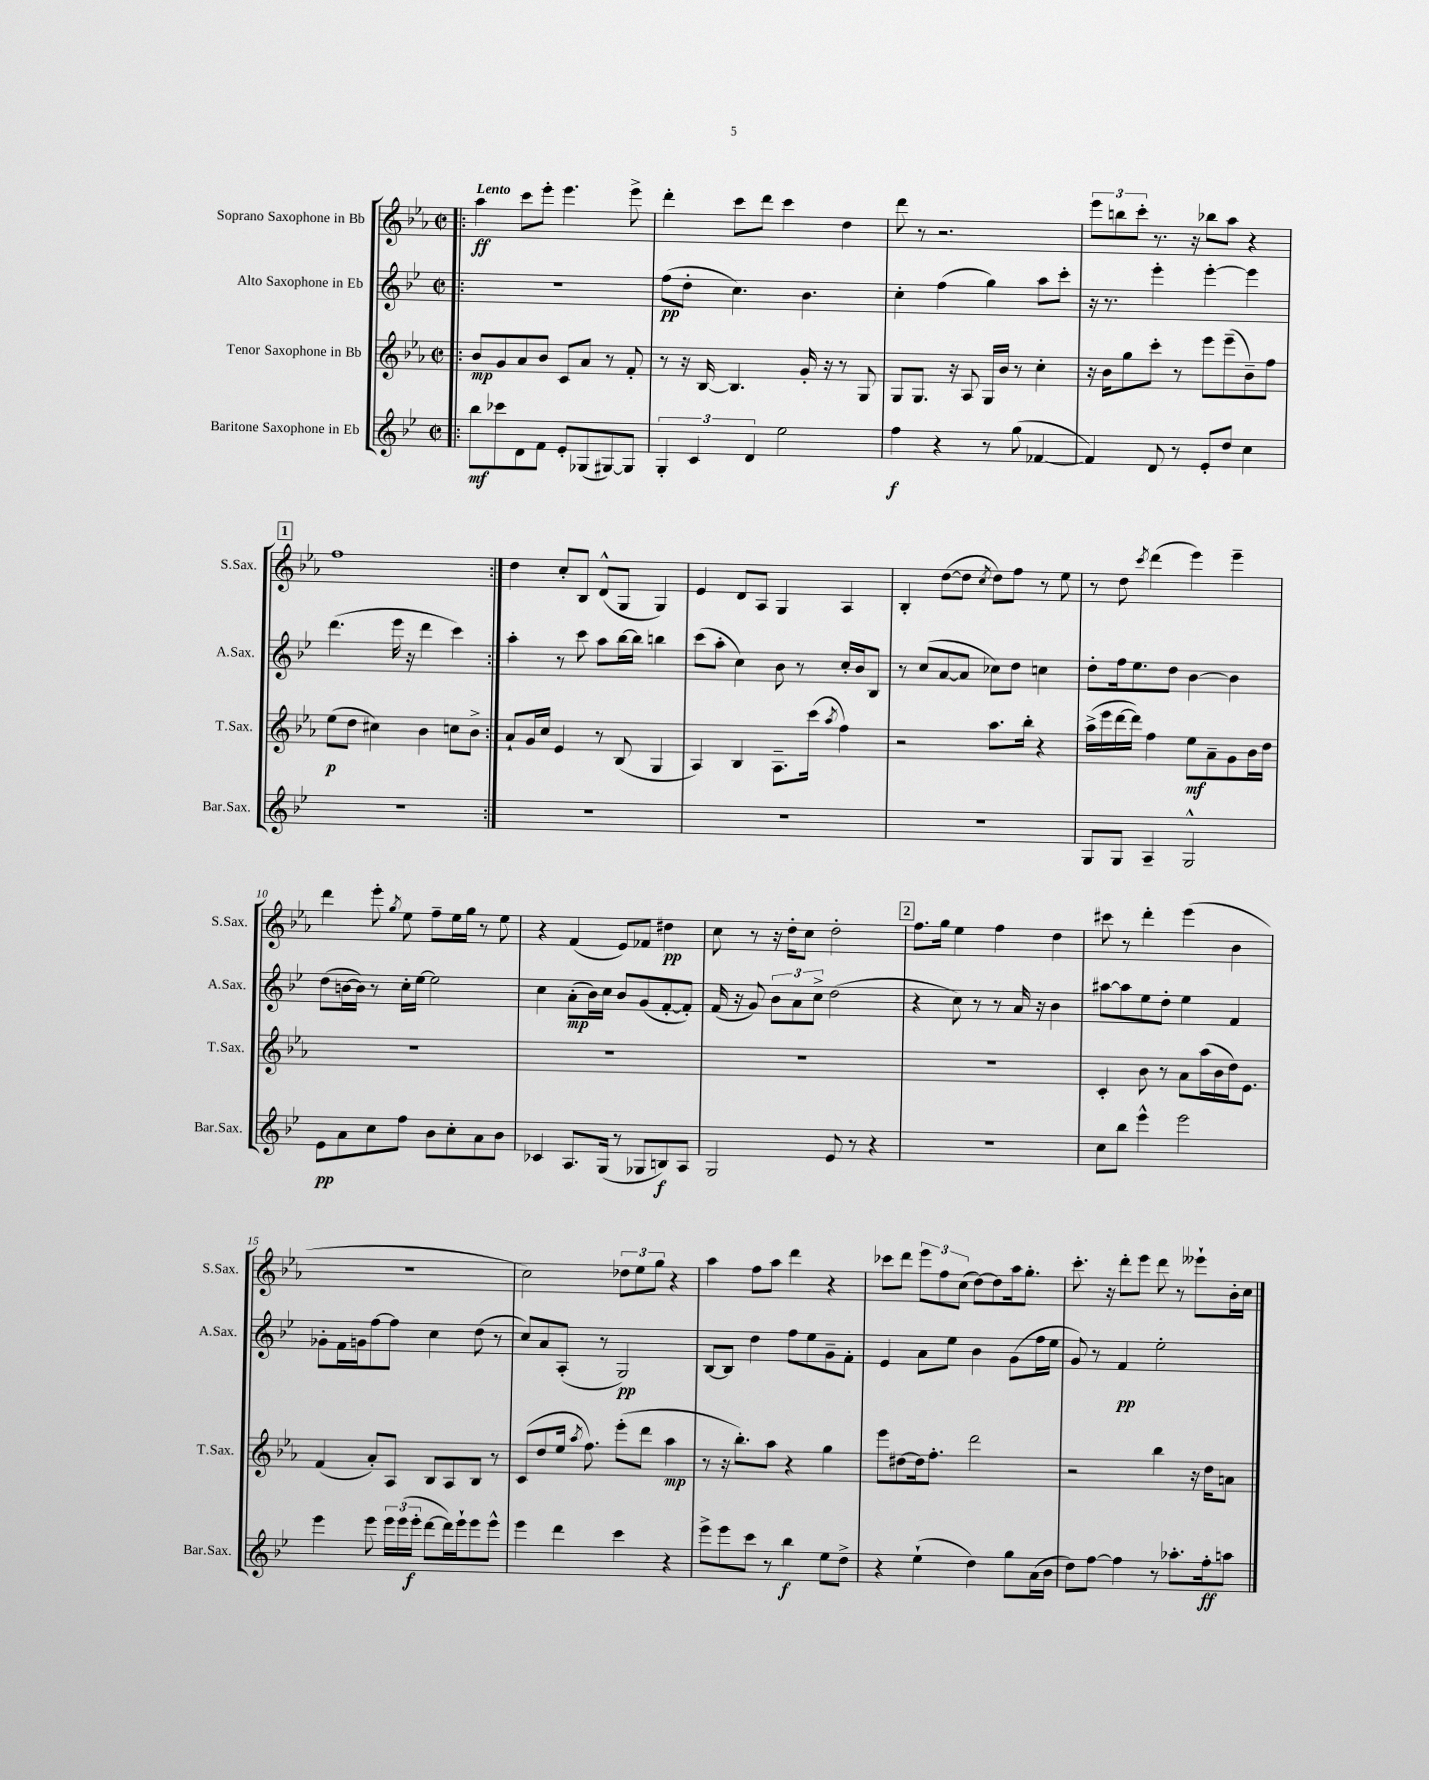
<<
\new StaffGroup <<
\new Staff = "s0" \with { instrumentName = "Soprano Saxophone in Bb" shortInstrumentName = "S.Sax." } {
    \clef treble \key ees \major \defaultTimeSignature \time 2/2 \tempo "Lento"
    \autoBeamOff \repeat volta 2 { \bar ".|:" aes''4\ff c'''8[ ees'''8]-. ees'''4. ees'''8-> |
    d'''4-. c'''8[ d'''8] c'''4 d''4 |
    d'''8 r8 r2. |
    \tuplet 3/2 { ees'''8[ b''8 c'''8]-. } r8. r16 bes''8[ aes''8] r4 |
    \mark \markup { \box "1" } f''1 | }
    d''4 c''8[-. bes8] d'8[-^( g8] g4) |
    ees'4 d'8[ aes8] g4 aes4 |
    bes4-. d''8[~( d''8] \acciaccatura { c''8 } d''8[) f''8] r8 ees''8 |
    r8 d''8 \acciaccatura { c'''8 } d'''4( ees'''4) ees'''4-- |
    d'''4 ees'''8-. \acciaccatura { g''8 } ees''8 f''8[-- ees''16 g''16] r8 ees''8 |
    r4 f'4( ees'8[) fes'8] dis''4\pp |
    c''8 r8 r16 d''16[-. c''8] d''2-. |
    \mark \markup { \box "2" } f''8.[ g''16] ees''4 f''4 d''4 |
    cis'''8 r8 d'''4-. ees'''4( bes'4 |
    R1 |
    c''2) \tuplet 3/2 { des''8[ ees''8 g''8] } r4 |
    aes''4 f''8[ aes''8] d'''4 r4 |
    ces'''8[ d'''8] \tuplet 3/2 { ees'''8[ f''8 c''8]( } d''8[~) d''8 aes''16 g''8.]-. |
    c'''8.-. r16 d'''8[-. ees'''8] d'''8 r8 eeses'''8[-! bes'16-. c''16] \bar "|." |
}
\new Staff = "s1" \with { instrumentName = "Alto Saxophone in Eb" shortInstrumentName = "A.Sax." } {
    \clef treble \key bes \major \defaultTimeSignature \time 2/2
    \autoBeamOff \repeat volta 2 { \bar ".|:" r1 |
    f''8[\pp( d''8]-. c''4.) bes'4. |
    c''4-. f''4( g''4) a''8[ c'''8]-. |
    r16 r8. ees'''4-. ees'''4~-. ees'''4 |
    \mark \markup { \box "1" } d'''4.( ees'''16 r16 d'''4 c'''4) | }
    a''4-. r8 c'''8 a''8[ bes''16~ bes''16] b''4 |
    c'''8[( a''8]-. c''4) bes'8 r8 c''16[-. bes'16 bes8] |
    r8 c''8[( a'8~ a'8] ces''8[) d''8] c''4 |
    d''8[-. f''16 ees''8. d''8] bes'4~ bes'4 |
    d''8[( b'16~ b'16]) r8 c''16[-. ees''16]~ ees''2 |
    c''4 a'8[-.\mp( bes'16) c''16] bes'8[ g'8( f'8~-. f'8]-.) |
    f'16( r16 g'8) \tuplet 3/2 { bes'8[ a'8 c''8]-> } d''2( |
    \mark \markup { \box "2" } r4 c''8) r8 r8 a'16 r16 bes'4 |
    ais''8[~ ais''8 ees''8 d''8]-. ees''4 f'4 |
    ges'8[-. f'16 g'16 f''8~ f''8] c''4 d''8( r8 |
    c''8[) a'8 a8]-.( r8 g2\pp) |
    bes8[~ bes8] d''4 f''8[ ees''8 g'8-- f'8]-. |
    ees'4 a'8[ ees''8] bes'4 g'8[( f''16 ees''16] |
    g'8) r8 f'4\pp ees''2-. \bar "|." |
}
\new Staff = "s2" \with { instrumentName = "Tenor Saxophone in Bb" shortInstrumentName = "T.Sax." } {
    \clef treble \key ees \major \defaultTimeSignature \time 2/2
    \autoBeamOff \repeat volta 2 { \bar ".|:" bes'8[\mp g'8 aes'8 bes'8] c'8[ aes'8] r8 f'8-. |
    r8 r16 bes16~ bes4. g'16-. r16 r8 g8 |
    g8[ g8.] r16 aes8 g16[ bes'16] r8 c''4-. |
    r16 bes'16[ g''8 c'''8]-. r8 ees'''8[ ees'''8--( bes'8--) f''8] |
    \mark \markup { \box "1" } ees''8[\p( d''8] cis''4) bes'4 c''8[ bes'8]-> | }
    aes'8[-! g'16 c''16] ees'4 r8 bes8( g4 |
    aes4) bes4 aes8.[-- c'''16]( \acciaccatura { aes''8 } f''4) |
    r2 aes''8.[ bes''16]-. r4 |
    aes''16[->( ees'''16 d'''16~ d'''16]) f''4 ees''8[\mf aes'8-- g'8 bes'16 d''16] |
    R1 |
    R1 |
    R1 |
    \mark \markup { \box "2" } R1 |
    c'4-. bes'8 r8 aes'8[ aes''16( bes'16 d''16) ees'8.] |
    f'4( aes'8[-.) aes8] bes8[ aes8 bes8] r8 |
    c'8[( d''8 ees''16] \acciaccatura { aes''8 } f''8.) ees'''8[-.( d'''8] aes''4\mp |
    r8 r16 bes''8.[-.) aes''8] r4 g''4 |
    ees'''8[ dis''8~ dis''16 f''8.]-. d'''2 |
    r2 bes''4 r16 d''16[ a'8] \bar "|." |
}
\new Staff = "s3" \with { instrumentName = "Baritone Saxophone in Eb" shortInstrumentName = "Bar.Sax." } {
    \clef treble \key bes \major \defaultTimeSignature \time 2/2
    \autoBeamOff \repeat volta 2 { \bar ".|:" bes''8[\mf ces'''8 d'8 f'8] ees'8[-. ges8( gis8~) gis8] |
    \tuplet 3/2 { g4-. c'4 d'4 } ees''2 |
    f''4\f r4 r8 g''8( fes'4~ |
    fes'4) d'8 r8 ees'8[-. d''8] c''4 |
    \mark \markup { \box "1" } R1 | }
    R1 |
    R1 |
    R1 |
    g8[ g8] a4-- g2-^ |
    ees'8[\pp a'8 c''8 f''8] bes'8[ c''8-. a'8 bes'8] |
    ces'4 a8.[ g16]( r8 ges8[ b8\f) a8] |
    g2 ees'8 r8 r4 |
    \mark \markup { \box "2" } R1 |
    c''8[ bes''8] ees'''4-^ ees'''2 |
    ees'''4 ees'''8 \tuplet 3/2 { ees'''16[ ees'''16( ees'''16]-.\f } d'''8[~ d'''16) ees'''16-! ees'''8 ees'''8]-^ |
    ees'''4 d'''4 c'''4 r4 |
    ees'''8[-> ees'''8 c'''8] r8 bes''4\f ees''8[ d''8]-> |
    r4 ees''4-!( d''4) g''8[ a'16( bes'16] |
    d''8[) f''8]~ f''4 r8 aes''8.[-. f''16-.\ff a''8] \bar "|." |
}
>>
>>
